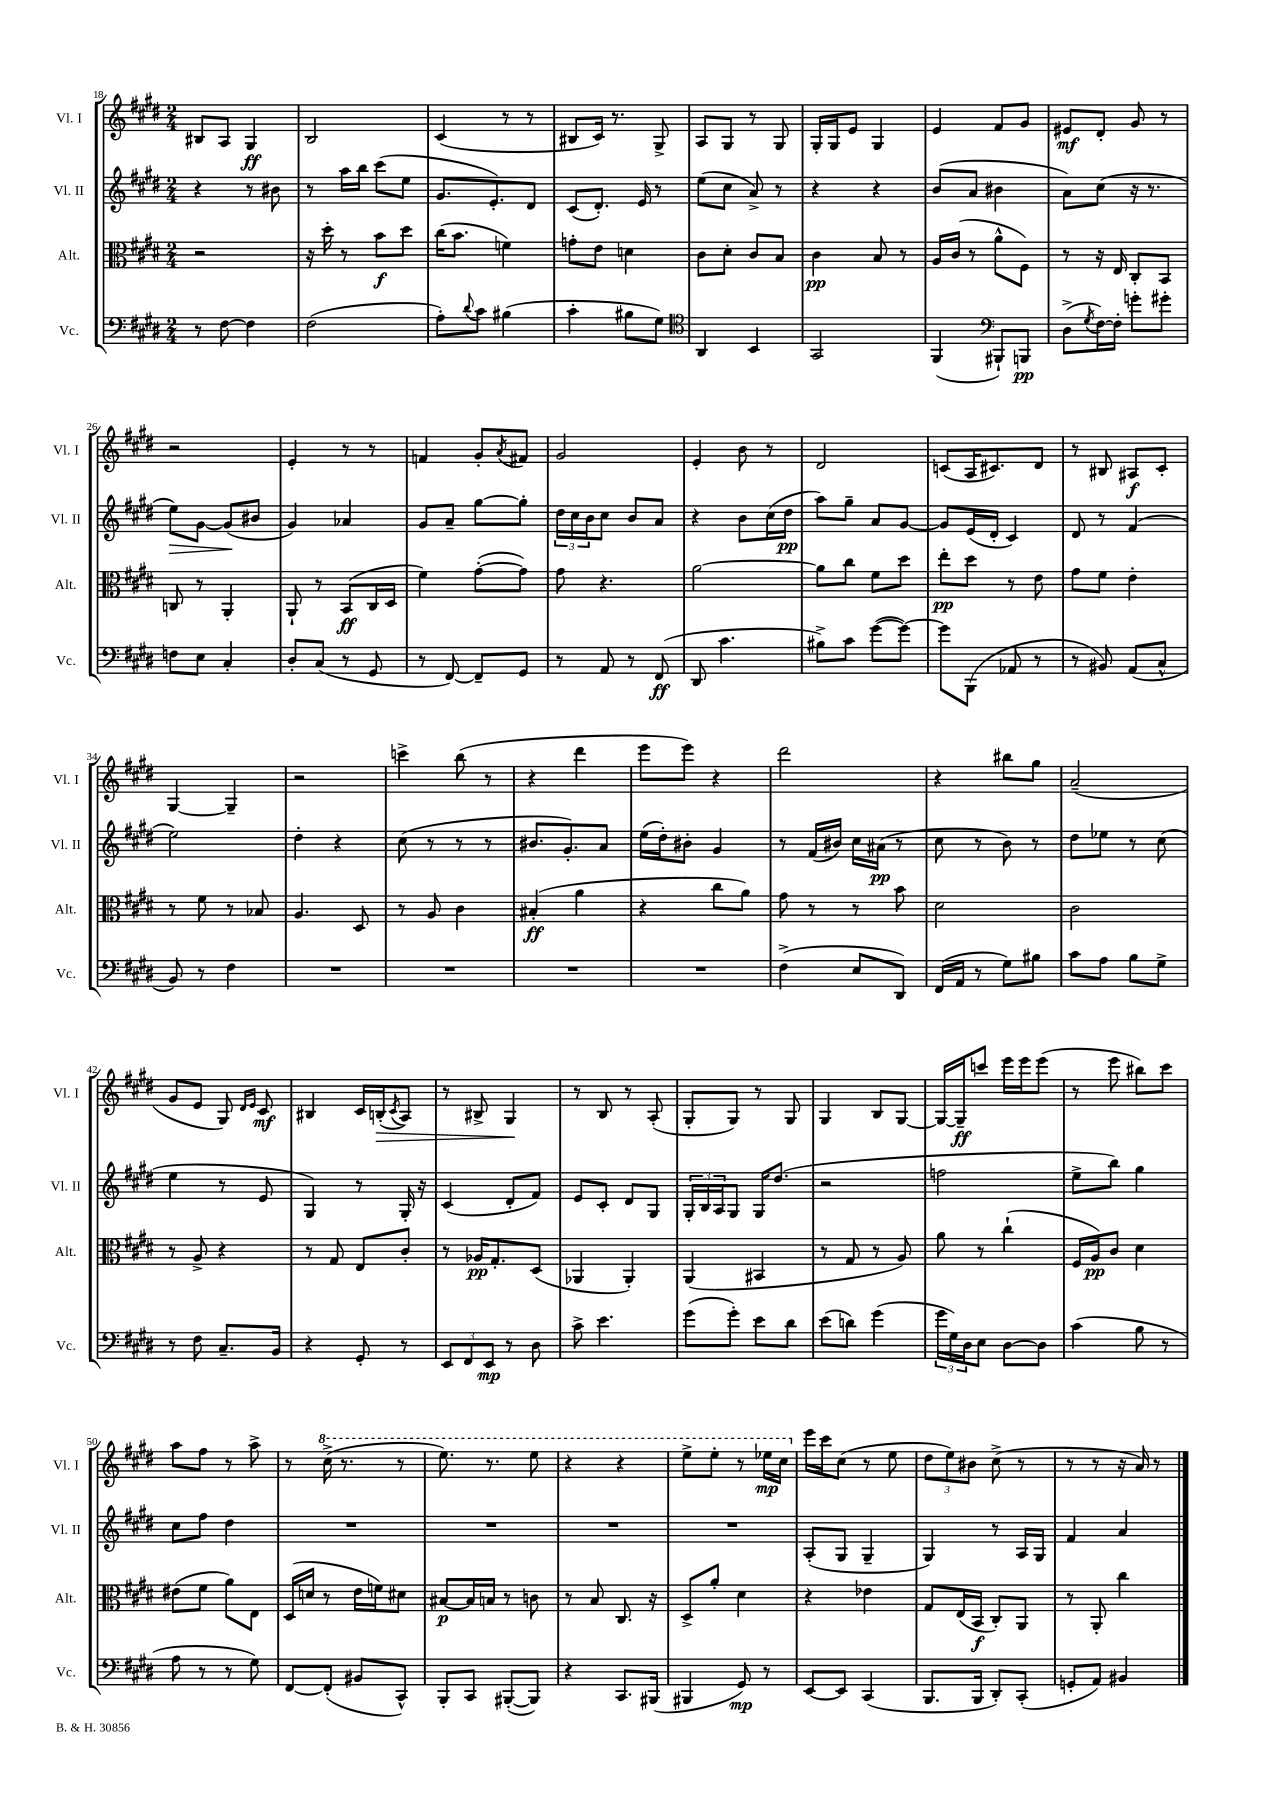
<<
\new StaffGroup <<
\new Staff = "s0" \with { instrumentName = "Vl. I" shortInstrumentName = "Vl. I" } {
    \clef treble \key e \major \numericTimeSignature \time 2/4
    bis8 a8 gis4\ff |
    b2 |
    cis'4( r8 r8 |
    bis8 cis'16) r8. gis8-> |
    a8 gis8 r8 gis8 |
    gis16-. gis16 e'8 gis4 |
    e'4 fis'8 gis'8 |
    eis'8\mf dis'8-. gis'8 r8 |
    r2 |
    e'4-. r8 r8 |
    f'4 gis'8-. \acciaccatura { a'8 } fis'8 |
    gis'2 |
    e'4-. b'8 r8 |
    dis'2 |
    c'8( a16 cis'8.) dis'8 |
    r8 bis8 ais8\f cis'8-. |
    gis4~ gis4-- |
    r2 |
    c'''4-> b''8( r8 |
    r4 dis'''4 |
    e'''8 e'''8) r4 |
    dis'''2 |
    r4 bis''8 gis''8 |
    a'2--( |
    gis'8 e'8 gis8) \grace { dis'16 e'16 } cis'8\mf |
    bis4 cis'16 b16-.\>( \acciaccatura { cis'8 } a8) |
    r8 bis8-> gis4\! |
    r8 b8 r8 a8-.( |
    gis8-. gis8) r8 gis8 |
    gis4 b8 gis8~ |
    gis16~ gis16--\ff c'''8 e'''16 e'''16 e'''8( |
    r8 e'''8 bis''8) cis'''8 |
    a''8 fis''8 r8 a''8-> |
    r8 \ottava #1 cis'''16->( r8. r8 |
    e'''8.) r8. e'''8 |
    r4 r4 |
    e'''8-> e'''8-. r8 ees'''16\mp cis'''16 \ottava #0 |
    e'''16 cis'''16 cis''8( r8 e''8 |
    \tuplet 3/2 { dis''8 e''8) bis'8 } cis''8->( r8 |
    r8 r8 r16 a'16) r8 \bar "|." |
}
\new Staff = "s1" \with { instrumentName = "Vl. II" shortInstrumentName = "Vl. II" } {
    \clef treble \key e \major \numericTimeSignature \time 2/4
    r4 r8 bis'8 |
    r8 a''16 b''16 cis'''8( e''8 |
    gis'8. e'8.-.) dis'8 |
    cis'8( dis'8.-.) e'16 r8 |
    e''8( cis''8 a'8->) r8 |
    r4 r4 |
    b'8( a'8 bis'4 |
    a'8) cis''8( r16 r8. |
    e''8\>) gis'8~ gis'8\!( bis'8 |
    gis'4) aes'4 |
    gis'8 a'8-- gis''8~ gis''8-. |
    \tuplet 3/2 { dis''16 cis''16 b'16 } cis''8 b'8 a'8 |
    r4 b'8 cis''16( dis''16\pp |
    a''8) gis''8-- a'8 gis'8~ |
    gis'8 e'16( dis'16-. cis'4) |
    dis'8 r8 fis'4( |
    e''2) |
    dis''4-. r4 |
    cis''8( r8 r8 r8 |
    bis'8. gis'8.-.) a'8 |
    e''16( dis''16-.) bis'8-. gis'4 |
    r8 fis'16( bis'16) cis''16 ais'16\pp( r8 |
    cis''8 r8 b'8) r8 |
    dis''8 ees''8 r8 cis''8( |
    e''4 r8 e'8 |
    gis4) r8 gis16-. r16 |
    cis'4( dis'8-. fis'8) |
    e'8 cis'8-. dis'8 gis8 |
    \tuplet 3/2 { gis16-. b16 a16 } gis8 gis16 dis''8.( |
    r2 |
    f''2 |
    e''8-> b''8) gis''4 |
    cis''8 fis''8 dis''4 |
    R2 |
    R2 |
    R2 |
    R2 |
    a8-.( gis8 gis4-- |
    gis4) r8 a16 gis16 |
    fis'4 a'4 \bar "|." |
}
\new Staff = "s2" \with { instrumentName = "Alt." shortInstrumentName = "Alt." } {
    \clef alto \key e \major \numericTimeSignature \time 2/4
    r2 |
    r16 dis''16-. r8 b'8\f dis''8 |
    cis''16( b'8. f'4) |
    g'8-. e'8 d'4 |
    cis'8 dis'8-. cis'8 b8 |
    cis'4\pp b8 r8 |
    a16 cis'16( r8 a'8-^ fis8) |
    r8 r16 e16 cis8-. b,8 |
    c8 r8 a,4-. |
    a,8-! r8 b,8\ff( cis16 dis16 |
    fis'4) gis'8~-.( gis'8) |
    gis'8 r4. |
    a'2~ |
    a'8 cis''8 fis'8 dis''8 |
    e''8-.\pp dis''8 r8 e'8 |
    gis'8 fis'8 e'4-. |
    r8 fis'8 r8 bes8 |
    a4. dis8 |
    r8 a8 cis'4 |
    bis4-.\ff( a'4 |
    r4 cis''8 a'8) |
    gis'8 r8 r8 b'8 |
    dis'2 |
    cis'2 |
    r8 a8-> r4 |
    r8 gis8 e8 cis'8-. |
    r8 aes16\pp gis8.-. dis8( |
    aes,4 aes,4-.) |
    a,4( bis,4 |
    r8 gis8 r8 a8) |
    a'8 r8 cis''4-!( |
    fis16 a16\pp) cis'8 dis'4 |
    eis'8( fis'8 a'8) e8 |
    dis16( d'16 r8 e'16 f'16) dis'8 |
    bis8~\p bis16 b16 r8 c'8 |
    r8 b8 cis8. r16 |
    dis8-> a'8-. dis'4 |
    r4 ees'4 |
    gis8 e16( b,16\f cis8-.) a,8 |
    r8 a,8-. cis''4 \bar "|." |
}
\new Staff = "s3" \with { instrumentName = "Vc." shortInstrumentName = "Vc." } {
    \clef bass \key e \major \numericTimeSignature \time 2/4
    r8 fis8~ fis4 |
    fis2( |
    a8-.) \appoggiatura { dis'8 } cis'8 bis4( |
    cis'4-. bis8 gis8) |
    \clef tenor a,4 b,4 |
    gis,2 |
    fis,4( \clef bass bis,,8-!) b,,8\pp |
    dis8->( \acciaccatura { gis8 } fis16~) fis16-. g'8-. gis'8-. |
    f8 e8 cis4-. |
    dis8-. cis8( r8 gis,8 |
    r8 fis,8~) fis,8-- gis,8 |
    r8 a,8 r8 fis,8\ff( |
    dis,8 cis'4. |
    bis8->) cis'8 gis'8~( gis'8~) |
    gis'8 b,,8( aes,8 r8 |
    r8 bis,8) a,8( cis8-^ |
    b,8) r8 fis4 |
    R2 |
    R2 |
    R2 |
    R2 |
    fis4->( e8 dis,8) |
    fis,16( a,16 r8 gis8) bis8 |
    cis'8 a8 b8 gis8-> |
    r8 fis8 cis8.-- b,16 |
    r4 gis,8-. r8 |
    \tuplet 3/2 { e,8 fis,8 e,8\mp } r8 dis8 |
    cis'8-> e'4. |
    gis'8( gis'8-.) e'8 dis'8 |
    e'8( d'8) gis'4( |
    \tuplet 3/2 { gis'16 gis16) dis16 } e8 dis8~ dis8 |
    cis'4( b8 r8 |
    a8 r8 r8 gis8) |
    fis,8~ fis,8-.( bis,8 cis,8-^) |
    b,,8-. cis,8 bis,,8~-.( bis,,8) |
    r4 cis,8. bis,,16( |
    bis,,4 gis,8\mp) r8 |
    e,8~ e,8 cis,4( |
    b,,8. b,,16 dis,8-.) cis,8-.( |
    g,8-. a,8) bis,4 \bar "|." |
}
>>
>>
\layout { \context { \Score currentBarNumber = #18 } }
